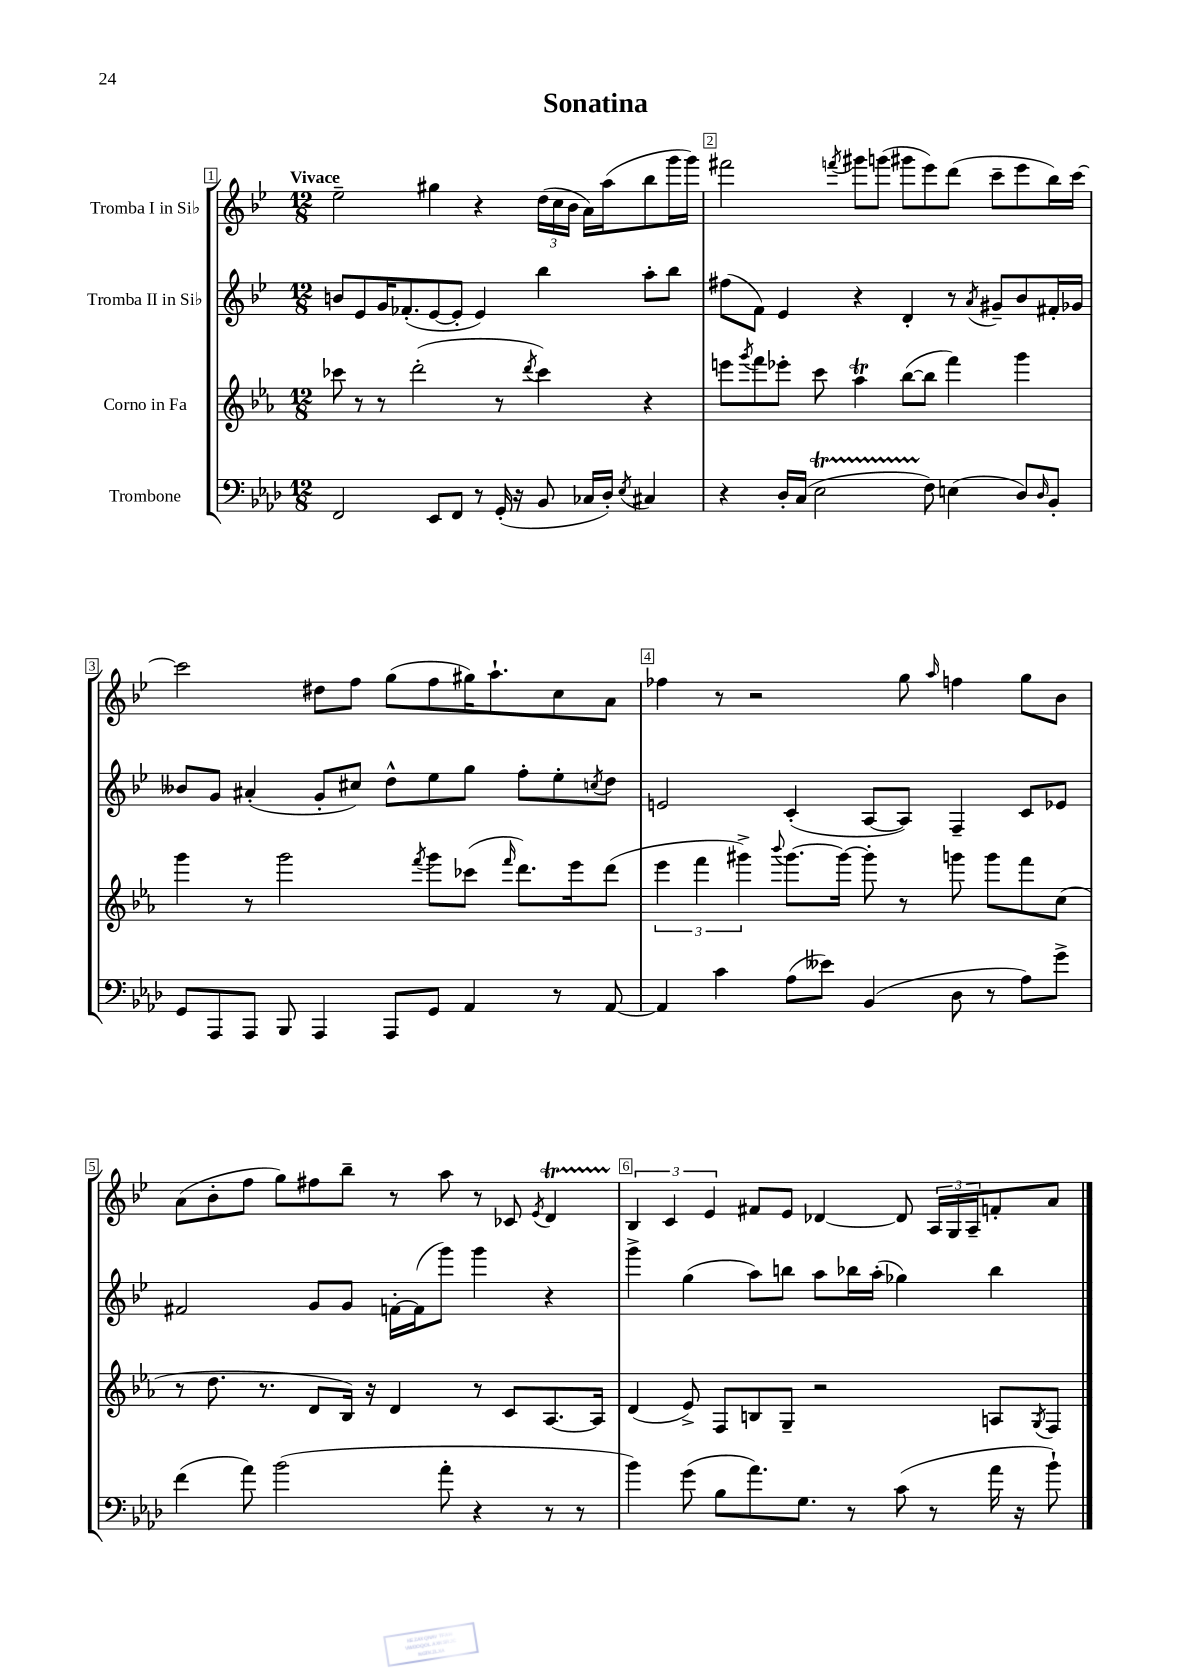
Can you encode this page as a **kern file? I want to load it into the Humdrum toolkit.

**kern	**kern	**kern	**kern
*staff4	*staff3	*staff2	*staff1
*clefF4	*clefG2	*clefG2	*clefG2
*k[b-e-a-d-]	*k[b-e-a-]	*k[b-e-]	*k[b-e-]
*M12/8	*M12/8	*M12/8	*M12/8
2FF	8ccc-	8b	2ee-~
.	8r	8e-	.
.	8r	16g	.
.	.	(8.f-'	.
.	(2ddd'	.	.
8EE-	.	[8e-	4gg#
8FF	.	8e-']	.
8r	.	4e-)	4r
(16GG'	8r	.	.
16r	.	.	.
.	8qddd	.	.
8BB-	4ccc-)	4bb-	(24dd
.	.	.	24cc
.	.	.	24b-
16C-	.	.	16a)
16D-')	.	.	(16aa
8qE-	.	.	.
4C#	4r	8aa'	8bb-
.	.	8bb-	16ggg
.	.	.	16ggg)
=	=	=	=
4r	8eee	(8ff#	2fff#
.	8qggg	.	.
.	8fff	8f)	.
16D-'	8eee-'	4e-	.
(16C	.	.	.
2E-	8ccc	.	.
.	.	.	8qfff
.	4aa-	4r	8ggg#
.	.	.	(8ggg
.	([8bb-	4d'	8ggg#
8F)	8bb-]	.	8eee-)
(4E	4fff)	8r	(8ddd
.	.	8qa	.
.	.	8g#~	8ccc~
8D-)	4ggg	8b-	8eee-
16qqD-	.	.	.
8BB-'	.	16f#'	16bb-)
.	.	16g-	[16ccc
=	=	=	=
8GG	4ggg	8b--	2ccc]
8AAA-	.	8g	.
8AAA-	8r	(4a#'	.
8BBB-	2ggg	.	.
4AAA-	.	8g'	8dd#
.	.	8cc#)	8ff
8AAA-	.	8dd^^	(8gg
.	8qfff	.	.
8GG	8ggg	8ee-	8ff
4AA-	(8ccc-	8gg	16gg#)
.	.	.	8.aa`
.	16qqfff	.	.
.	8.ddd)	8ff'	.
8r	.	8ee-'	8cc
.	16eee-	.	.
.	.	8qcc	.
[8AA-	(8ddd	8dd	8a
=	=	=	=
4AA-]	6eee-	2e	4ff-
.	6fff	.	.
4c	.	.	8r
.	6ggg#^)	.	.
.	.	.	2r
.	8qqbbb-	.	.
(8A-	[8.ggg#	(4c'	.
8e--)	.	.	.
.	16ggg#_	.	.
(4BB-	8ggg#']	[8A	.
.	8r	8A])	8gg
.	.	.	16qqaa
8D-	8ggg	4F~	4ff
8r	8ggg	.	.
8A-)	8fff	8c	8gg
8g^	(8cc	8e-	8b-
=	=	=	=
(4f	8r	2f#	(8a
.	8.dd	.	8b-'
8a-)	.	.	8ff
.	8.r	.	.
(2b-	.	.	8gg)
.	8d	8g	8ff#
.	16B-)	8g	8bb-~
.	16r	.	.
.	4d	[16f'	8r
.	.	(16f]	.
8a-'	.	8ggg)	8aa
4r	8r	4ggg	8r
.	8c	.	8c-
.	.	.	8qe-
8r	[8.A-	4r	4d
8r	.	.	.
.	16A-]	.	.
=	=	=	=
4b-)	(4d	4ggg^	6B-
.	.	.	6c
(8g	8e-^)	(4gg	.
.	.	.	6e-
8B-	8F	.	.
8.a-)	8B	8aa)	8f#
.	8G~	8bb	8e-
8.G	.	.	.
.	2r	8aa	[4d-
8r	.	16bb-	.
.	.	(16aa'	.
(8c	.	4gg-)	8d-]
8r	.	.	24A
.	.	.	24G
.	.	.	24A~
16a-	8A	4bb-	8f'
16r	.	.	.
.	8qG	.	.
8b-`)	8F	.	8a
==	==	==	==
*-	*-	*-	*-
